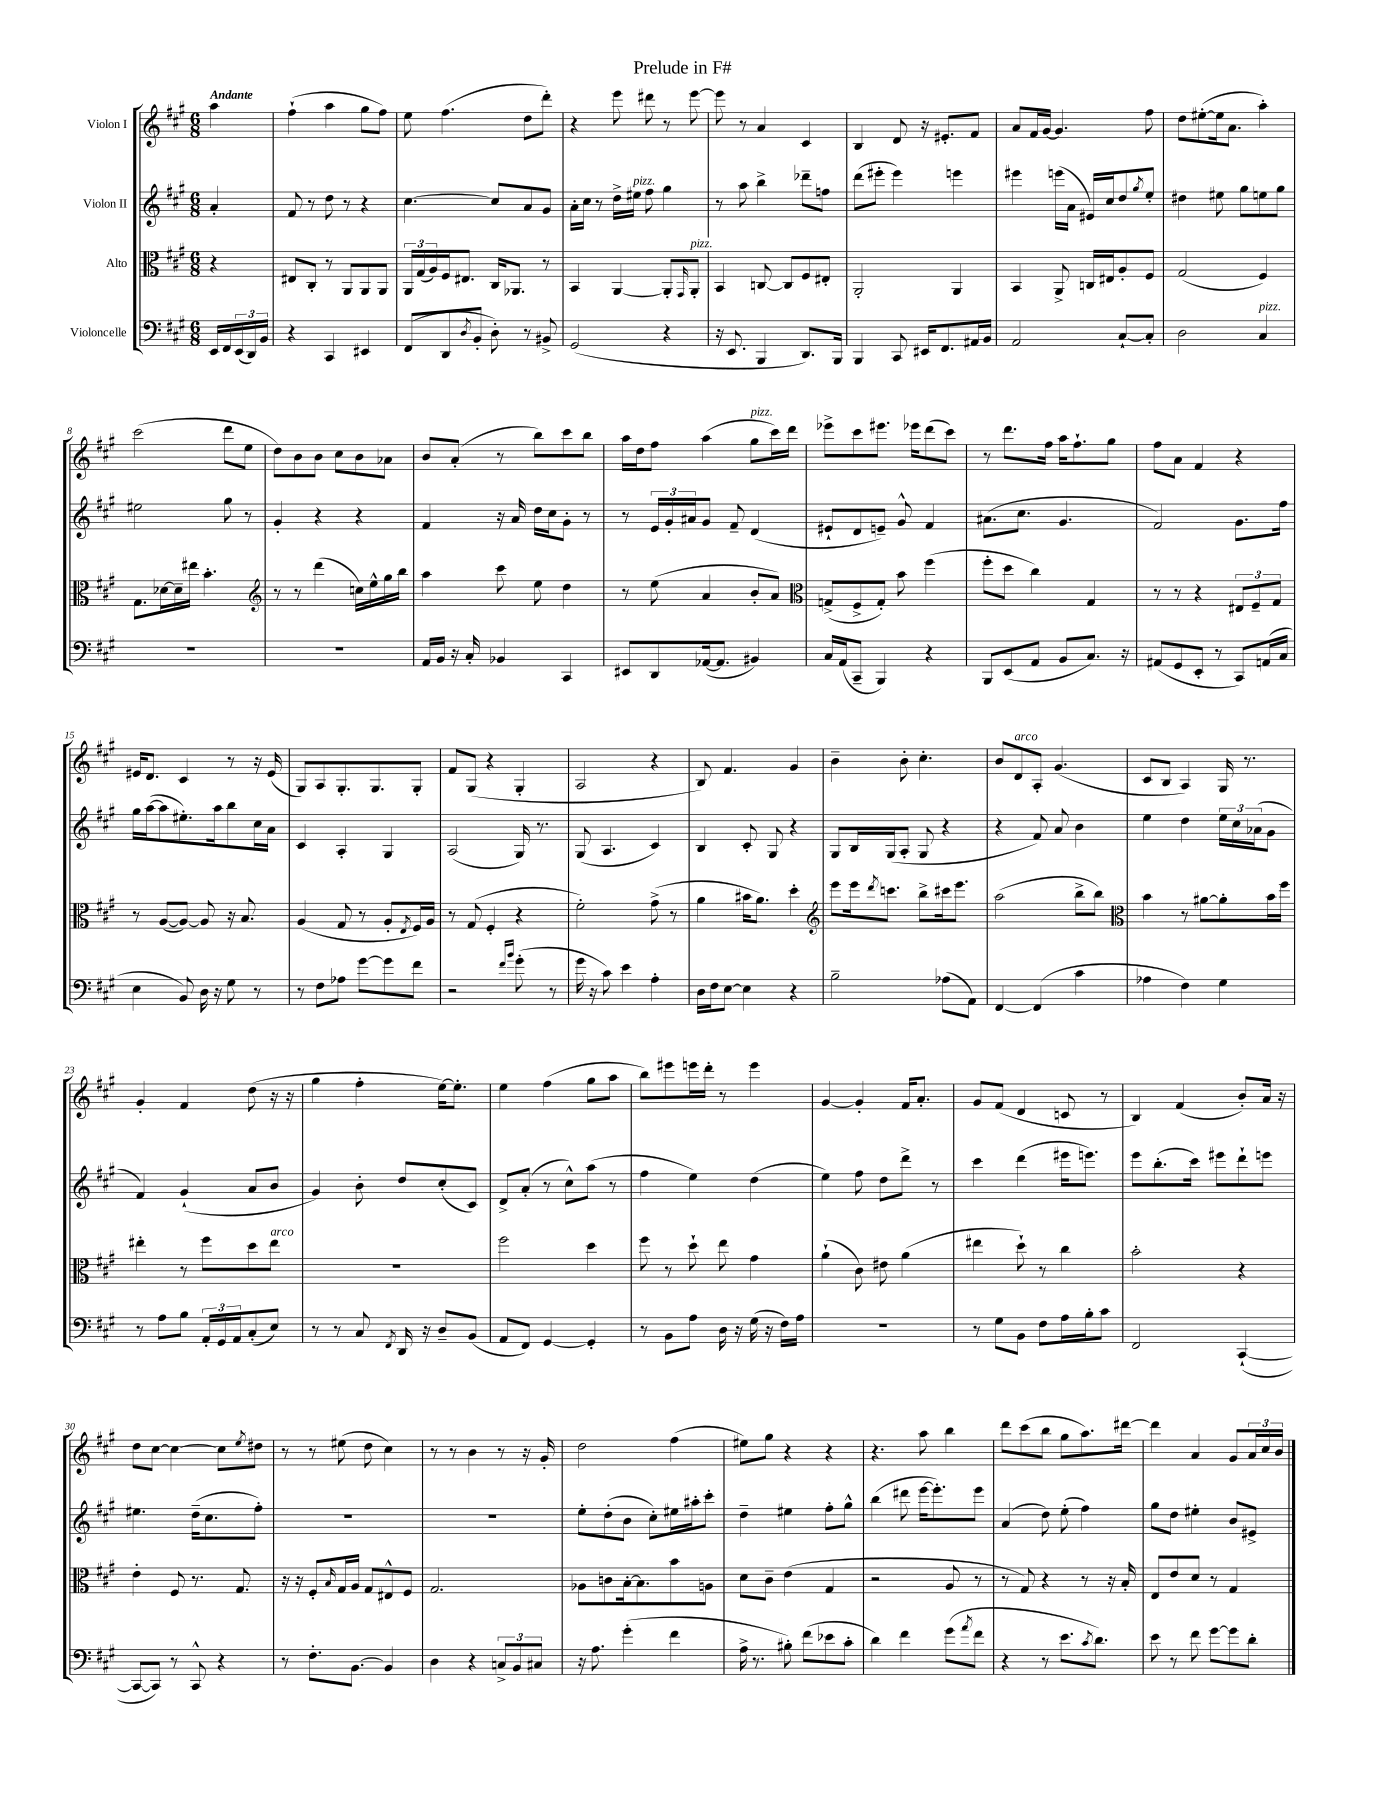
\header { title = "Prelude in F#" }
<<
\new StaffGroup <<
\new Staff = "s0" \with { instrumentName = "Violon I" } {
    \clef treble \key a \major \numericTimeSignature \time 6/8 \partial 4 \tempo "Andante"
    a''4 |
    fis''4-!( a''4 gis''8 fis''8) |
    e''8 fis''4.( d''8 d'''8-.) |
    r4 e'''8 dis'''8 r8 e'''8~ |
    e'''8 r8 a'4 cis'4 |
    b4 d'8 r16 eis'8.-. fis'8 |
    a'8 fis'16 gis'16~ gis'4. fis''8 |
    d''8 eis''8~-.( eis''16 a'8. a''4-.) |
    cis'''2( d'''8 e''8 |
    d''8) b'8 b'8 cis''8 b'8 aes'8 |
    b'8 a'8-.( r8 b''8) cis'''8 b''8 |
    a''16 d''16 fis''8 a''4( gis''8^\markup { \italic "pizz." } cis'''16) d'''16 |
    ees'''8-> cis'''8 eis'''8. ees'''16 d'''8( cis'''8) |
    r8 d'''8. fis''16 a''16 fis''8.-! gis''8 |
    fis''8 a'8 fis'4 r4 |
    eis'16 d'8. cis'4 r8 r16 eis'16( |
    gis8) a8 gis8.-. gis8. gis8-. |
    fis'8 gis8( r4 gis4-. |
    a2 r4 |
    b8) fis'4. gis'4 |
    b'4-- b'8-. cis''4.-. |
    b'8 d'8^\markup { \italic "arco" } a8-. gis'4.( |
    cis'8 b8 a4) gis16 r8. |
    gis'4-. fis'4 d''8( r16 r16 |
    gis''4 fis''4-. e''16~) e''8.-. |
    e''4 fis''4( gis''8 a''8 |
    b''8) eis'''8 e'''16 d'''16-. r8 e'''4 |
    gis'4~ gis'4-. fis'16 a'8.-. |
    gis'8 fis'8( d'4 c'8 r8 |
    b4) fis'4( b'8-.) a'16 r16 |
    d''8 cis''8~ cis''4~ cis''8 \acciaccatura { e''8 } dis''8 |
    r8 r8 eis''8( d''8 cis''4) |
    r8 r8 b'4 r8 r16 gis'16-. |
    d''2 fis''4( |
    eis''8) gis''8 r4 r4 |
    r4. a''8 b''4 |
    d'''8 cis'''8( b''8 gis''8 a''8.) dis'''16~ |
    dis'''4 a'4 gis'8 \tuplet 3/2 { a'16 cis''16 b'16 } \bar "|." |
}
\new Staff = "s1" \with { instrumentName = "Violon II" } {
    \clef treble \key a \major \numericTimeSignature \time 6/8 \partial 4
    a'4-. |
    fis'8 r8 d''8 r8 r4 |
    cis''4.~ cis''8 a'8 gis'8 |
    a'16-. cis''16 r8 d''16-> eis''16^\markup { \italic "pizz." } fis''8 gis''4 |
    r8 a''8 b''4-> des'''8-- f''8 |
    d'''8( eis'''8-. eis'''4) e'''4 |
    eis'''4 e'''16( a'16 eis'16) cis''16 d''8 \acciaccatura { gis''8 } e''8-. |
    dis''4 eis''8 gis''8 e''8 gis''8 |
    eis''2 gis''8 r8 |
    gis'4-. r4 r4 |
    fis'4 r16 a'16 d''16 cis''16 gis'8-. r8 |
    r8 \tuplet 3/2 { e'16 gis'16-. ais'16 } gis'8 fis'8-- d'4( |
    eis'8-! d'8 e'8--) gis'8-^ fis'4 |
    ais'8.( cis''8. gis'4. |
    fis'2) gis'8. fis''16 |
    gis''16 a''16~( a''8 eis''8.-.) a''16 b''8 cis''16 a'16 |
    cis'4 a4-. gis4 |
    a2( gis16) r8. |
    gis8( a4. cis'4) |
    b4 cis'8-. gis8 r4 |
    gis8 b16 gis16( a8-. gis8 r4 |
    r4 fis'8) a'8 b'4 |
    e''4 d''4 \tuplet 3/2 { e''16 cis''16 aes'16( } gis'8 |
    fis'4) gis'4-!( a'8 b'8 |
    gis'4) b'8-. d''8 cis''8-.( cis'8) |
    d'8-> a'8-.( r8 cis''8-^) a''8( r8 |
    fis''4 e''4) d''4( |
    e''4) fis''8 d''8 d'''8-> r8 |
    cis'''4 d'''4( eis'''16 e'''8.) |
    e'''8 b''8.-.( cis'''16) eis'''8 d'''8-! e'''8 |
    eis''4. d''16--( cis''8. fis''8-.) |
    R2. |
    R2. |
    e''8-. d''8-.( b'8 cis''8-.) eis''16 ais''16-. cis'''8-. |
    d''4-- eis''4 fis''8-. gis''8-^ |
    b''4( dis'''8 e'''16~ e'''8.-.) e'''8 |
    a'4( d''8) e''8-.( fis''4) |
    gis''8 d''8 eis''4-. b'8 eis'8-> \bar "|." |
}
\new Staff = "s2" \with { instrumentName = "Alto" } {
    \clef alto \key a \major \numericTimeSignature \time 6/8 \partial 4
    r4 |
    eis8 cis8-. r8 a,8 a,8 a,8 |
    \tuplet 3/2 { a,16 gis16( a16) } fis16 eis8. cis16 aes,8. r8 |
    b,4 a,4~ a,8-. \grace { gis,16 } a,8-.^\markup { \italic "pizz." } |
    b,4 c8~ c8 fis8 eis8-. |
    a,2-. a,4 |
    b,4 a,8-> c16 eis16 a8-. fis8 |
    gis2( fis4) |
    gis8. des'16~ des'16-- eis''16 b'4.-. |
    \clef treble r8 r8 d'''4( c''16) e''16-^ gis''16 b''16 |
    a''4 cis'''8 e''8 d''4 |
    r8 e''8( a'4 b'8-. a'8) |
    \clef alto g8->( fis8-> g8-.) b'8 fis''4( |
    fis''8-. d''8 cis''4) gis4 |
    r8 r8 r4 \tuplet 3/2 { eis8 fis8-- gis8 } |
    r8 a8~( a8~) a8 r16 b8. |
    a4( gis8 r8 a8-. \acciaccatura { e8 } fis16) a16 |
    r8 gis8( fis4-. r4 |
    fis'2-.) gis'8->( r8 |
    a'4 bis'16 a'8.) d''4-. |
    \clef treble e'''8 e'''16 \acciaccatura { d'''8 } c'''8. b''8-> cis'''16 e'''8. |
    a''2( b''8-> b''8) |
    \clef alto b'4 r8 ais'8~ ais'8-. b'16 fis''16 |
    eis''4-. r8 fis''8 d''8 eis''8^\markup { \italic "arco" } |
    R2. |
    fis''2 d''4 |
    fis''8 r8 d''8-! e''8 gis'4 |
    a'4-!( cis'8) eis'8 a'4( |
    eis''4 d''8-!) r8 cis''4 |
    b'2-. r4 |
    e'4-. fis8 r8. gis8. |
    r16 r16 fis8-. \grace { b16 } gis16 a16 gis8 eis8-^ fis8 |
    gis2. |
    aes8 c'8 b16~-. b8. b'8 a8 |
    d'8 cis'8-- e'4( gis4 |
    r2 a8 r8 |
    r8 gis8) r4 r8 r16 b16-. |
    e8 e'8 d'8 r8 gis4 \bar "|." |
}
\new Staff = "s3" \with { instrumentName = "Violoncelle" } {
    \clef bass \key a \major \numericTimeSignature \time 6/8 \partial 4
    e,16 fis,16 \tuplet 3/2 { e,16( d,16) b,16 } |
    r4 cis,4 eis,4 |
    fis,8( d,8 \acciaccatura { d8 } b,8-. d8-.) r8 bis,8-> |
    gis,2( r4 |
    r16 e,8. b,,4 d,8.) b,,16 |
    b,,4 cis,8 eis,16 fis,8. ais,16 b,16 |
    a,2 cis8~-! cis8-. |
    d2 cis4^\markup { \italic "pizz." } |
    R2. |
    R2. |
    a,16 b,16 r16 cis16-. bes,4 cis,4 |
    eis,8 d,8 aes,16~( aes,8. bis,4) |
    cis16 a,16( cis,8-- b,,4) r4 |
    b,,8 e,8( a,8 b,8 cis8.) r16 |
    ais,8( gis,8 e,8-. r8 cis,8) a,16( cis16 |
    e4 b,8) d16 r16 gis8 r8 |
    r8 fis8 aes8 gis'8~ gis'8 fis'8 |
    r2 \grace { fis'16 b'16 } gis'8-.( r8 |
    gis'16 r16 cis'8) e'4 a4-. |
    d16 fis16 e8~ e4 r4 |
    b2-- aes8( a,8) |
    fis,4~ fis,4( cis'4 |
    aes4 fis4) gis4 |
    r8 a8 b8 \tuplet 3/2 { a,16-. gis,16 a,16 } cis8-.( e8) |
    r8 r8 cis8 \acciaccatura { fis,8 } d,16 r16 d8-- b,8( |
    a,8 fis,8) gis,4~ gis,4-. |
    r8 b,8 a8 d16 r16 gis16( r16 fis16) a16 |
    R2. |
    r8 gis8 b,8 fis8 a16 b16-. cis'8 |
    fis,2 cis,4~-!( |
    cis,8~ cis,8) r8 cis,8-^ r4 |
    r8 fis8.-. b,8.~ b,4 |
    d4 r4 \tuplet 3/2 { c8-> b,8 cis8 } |
    r16 a8. gis'4-.( fis'4 |
    a16-> r8. bis8-.) fis'8( ees'8 cis'8-. |
    d'4) fis'4 gis'8( \acciaccatura { a'8 } fis'8 |
    r4 r8 e'8. \acciaccatura { cis'8 } d'8.) |
    e'8 r8 fis'8 gis'8~ gis'8 d'8-. \bar "|." |
}
>>
>>
